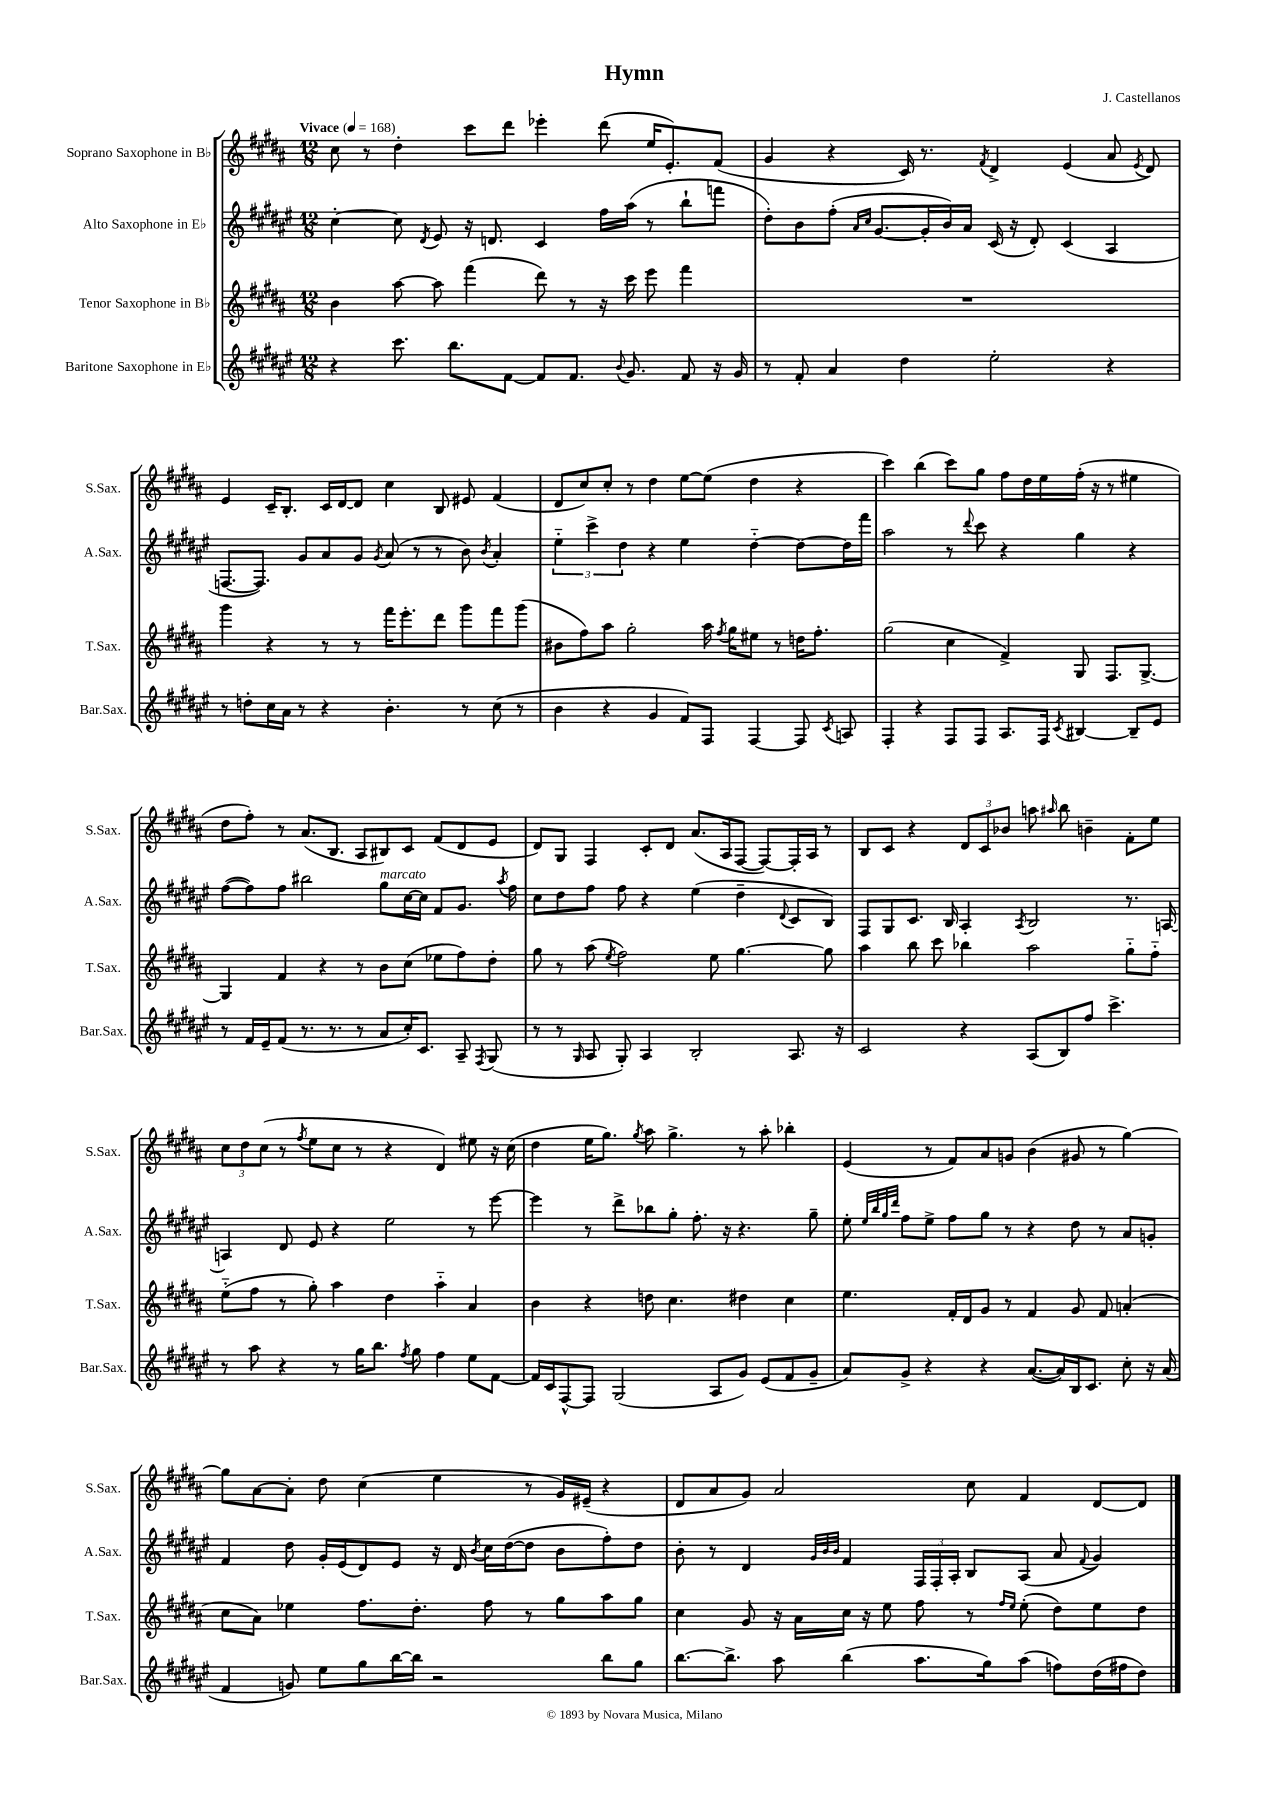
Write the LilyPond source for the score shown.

\header { title = "Hymn" composer = "J. Castellanos" }
<<
\new StaffGroup <<
\new Staff = "s0" \with { instrumentName = "Soprano Saxophone in Bb" shortInstrumentName = "S.Sax." } {
    \clef treble \key b \major \numericTimeSignature \time 12/8 \tempo "Vivace" 4 = 168
    \autoBeamOff cis''8 r8 dis''4-. cis'''8[ dis'''8] ees'''4-. dis'''8( e''16[ e'8.-.) fis'8]( |
    gis'4 r4 cis'16) r8. \acciaccatura { fis'8 } dis'4-> e'4( ais'8 \acciaccatura { e'8 } dis'8) |
    e'4 cis'16[-- b8.]-. cis'16[ dis'16~ dis'8] cis''4 b8 eis'8 fis'4( |
    dis'8[ cis''8) cis''8]-. r8 dis''4 e''8[~ e''8]( dis''4 r4 |
    cis'''4) b''4( cis'''8[) gis''8] fis''8[ dis''16 e''16 fis''16]-.( r16 r8 eis''4 |
    dis''8[ fis''8]-.) r8 ais'8.[( b8.] ais8[ bis8) cis'8] fis'8[( dis'8 e'8] |
    dis'8[) gis8] fis4 cis'8[-. dis'8] ais'8.[( ais16 fis8]~ fis8[~) fis16-. ais16] r8 |
    b8[ cis'8] r4 \tuplet 3/2 { dis'8[ cis'8 bes'8] } a''8 \grace { ais''16 } b''8 b'4-- fis'8[-. e''8] |
    \tuplet 3/2 { cis''8[ dis''8 cis''8]( } r8 \acciaccatura { fis''8 } e''8[ cis''8] r8 r4 dis'4) eis''8 r16 cis''16( |
    dis''4 e''16[ gis''8.]) \acciaccatura { gis''8 } ais''8 gis''4.-> r8 ais''8-. bes''4-. |
    e'4( r8 fis'8[) ais'8 g'8] b'4( gis'8 r8 gis''4~) |
    gis''8[ ais'8~ ais'8]-. dis''8 cis''4( e''4 r8 gis'16[) eis'16]--( r4 |
    dis'8[ ais'8 gis'8]) ais'2 cis''8 fis'4 dis'8[~ dis'8] \bar "|." |
}
\new Staff = "s1" \with { instrumentName = "Alto Saxophone in Eb" shortInstrumentName = "A.Sax." } {
    \clef treble \key fis \major \numericTimeSignature \time 12/8
    \autoBeamOff cis''4~-. cis''8 \acciaccatura { dis'8 } eis'8 r16 d'8. cis'4 fis''16[ ais''16]( r8 b''8[-! f'''8] |
    dis''8[-.) b'8 fis''8]-.( \grace { ais'16[ cis''16] } gis'8.[~ gis'16-. b'16) ais'16] cis'16( r16 dis'8-.) cis'4( ais4 |
    f8.[~ f8.]) gis'8[ ais'8 gis'8] \acciaccatura { gis'8 } ais'8( r8 r8 b'8) \acciaccatura { b'8 } ais'4-. |
    \tuplet 3/2 { eis''4-_ cis'''4-> dis''4 } r4 eis''4 dis''4~-_ dis''8[~ dis''16 fis'''16] |
    ais''2 r8 \appoggiatura { dis'''8 } cis'''8 r4 gis''4 r4 |
    fis''8[~( fis''8) fis''8] bis''2 gis''8[^\markup { \italic "marcato" } cis''16~ cis''16] fis'8[ gis'8.] \acciaccatura { ais''8 } fis''16 |
    cis''8[ dis''8 fis''8] fis''8 r4 eis''4( dis''4-- \appoggiatura { dis'8 } cis'8[ b8]) |
    fis8[ gis8 cis'8.] b16 ais4-. \acciaccatura { ais8 } b2 r8. a16~ |
    a4 dis'8 eis'8 r4 eis''2 r8 eis'''8~ |
    eis'''4 r8 dis'''8[-> bes''8 gis''8]-. fis''8.-. r16 r4. gis''8-- |
    eis''8-. \grace { eis''32[ b''32 gis''32 dis'''32] } fis''8[ eis''8]-> fis''8[ gis''8] r8 r4 dis''8 r8 ais'8[ g'8]-. |
    fis'4 dis''8 gis'16[-. eis'16( dis'8) eis'8] r16 dis'16 \acciaccatura { b'8 } cis''16[ dis''16~( dis''8] b'8[ fis''8-.) dis''8] |
    b'8-. r8 dis'4 \grace { gis'32[ b'32 b'32] } fis'4 \tuplet 3/2 { fis16[ fis16-. ais16]-. } b8[ ais8]( ais'8 \appoggiatura { fis'8 } gis'4) \bar "|." |
}
\new Staff = "s2" \with { instrumentName = "Tenor Saxophone in Bb" shortInstrumentName = "T.Sax." } {
    \clef treble \key b \major \numericTimeSignature \time 12/8
    \autoBeamOff b'4 ais''8~ ais''8 fis'''4( dis'''8) r8 r16 cis'''16 e'''8 fis'''4 |
    R1. |
    gis'''4 r4 r8 r8 fis'''16[ e'''8.-. dis'''8] gis'''8[ fis'''8 gis'''8]( |
    bis'8[ fis''8) ais''8] gis''2-. ais''16 \acciaccatura { fis''8 } gis''16[ eis''8] r8 d''16[ fis''8.]-. |
    gis''2( cis''4 fis'4->) gis8 fis8.[ gis8.]~-> |
    gis4 fis'4 r4 r8 b'8[ cis''8]( ees''8[ fis''8) dis''8]-. |
    gis''8 r8 ais''8( \acciaccatura { e''8 } fis''2) e''8 gis''4.~ gis''8 |
    ais''4 b''8 cis'''8 bes''4 ais''2 gis''8[-_ fis''8]-_ |
    e''8[-_( fis''8] r8 gis''8-.) ais''4 dis''4 ais''4-_ ais'4 |
    b'4 r4 d''8 cis''4. dis''4 cis''4 |
    e''4. fis'16[-. dis'16 gis'8] r8 fis'4 gis'8 fis'8 a'4-.( |
    cis''8[ ais'8]) ees''4 fis''8.[ dis''8.]-. fis''8 r8 gis''8[ ais''8 gis''8] |
    cis''4 gis'8 r16 ais'16[ cis''16] r16 e''8 fis''8 r8 \grace { fis''16[ e''16] } e''8-.( dis''8[) e''8 dis''8] \bar "|." |
}
\new Staff = "s3" \with { instrumentName = "Baritone Saxophone in Eb" shortInstrumentName = "Bar.Sax." } {
    \clef treble \key fis \major \numericTimeSignature \time 12/8
    \autoBeamOff r4 cis'''8. b''8.[ fis'8]~ fis'8[ fis'8.] \appoggiatura { b'8 } gis'8. fis'8 r16 gis'16 |
    r8 fis'8-. ais'4 dis''4 eis''2-. r4 |
    r8 d''8[-. cis''16 ais'16] r8 r4 b'4.-. r8 cis''8( r8 |
    b'4 r4 gis'4 fis'8[) fis8] fis4~ fis8 \acciaccatura { cis'8 } a8 |
    fis4-. r4 fis8[ fis8] ais8.[ fis16] \acciaccatura { cis'8 } bis4~ bis8[-- eis'8] |
    r8 fis'16[ eis'16-- fis'8]( r8. r8. r8 ais'8[ cis''16-.) cis'8.] ais8-- \acciaccatura { fis8 } gis8( |
    r8 r8 \grace { gis16 } ais8 gis8-.) ais4 b2-. ais8. r16 |
    cis'2 r4 ais8[( b8) fis''8] cis'''4.-> |
    r8 ais''8 r4 r8 gis''16[ b''8.] \acciaccatura { fis''8 } gis''8 fis''4 eis''8[ fis'8]~ |
    fis'16[ cis'16 fis8~-^ fis8] gis2( ais8[ gis'8]) eis'8[( fis'8 gis'8]-- |
    ais'8[) gis'8]-> r4 r4 ais'8.[~( ais'16) b16 cis'8.] cis''8-. r16 ais'16( |
    fis'4 g'8) eis''8[ gis''8 b''16~ b''16] r2 b''8[ gis''8] |
    b''8.[~ b''8.]-> ais''8 b''4( ais''8.[ gis''16) ais''8]( f''8[) dis''16( fis''16 dis''8]) \bar "|." |
}
>>
>>
\layout { \context { \Score \remove "Bar_number_engraver" } }
